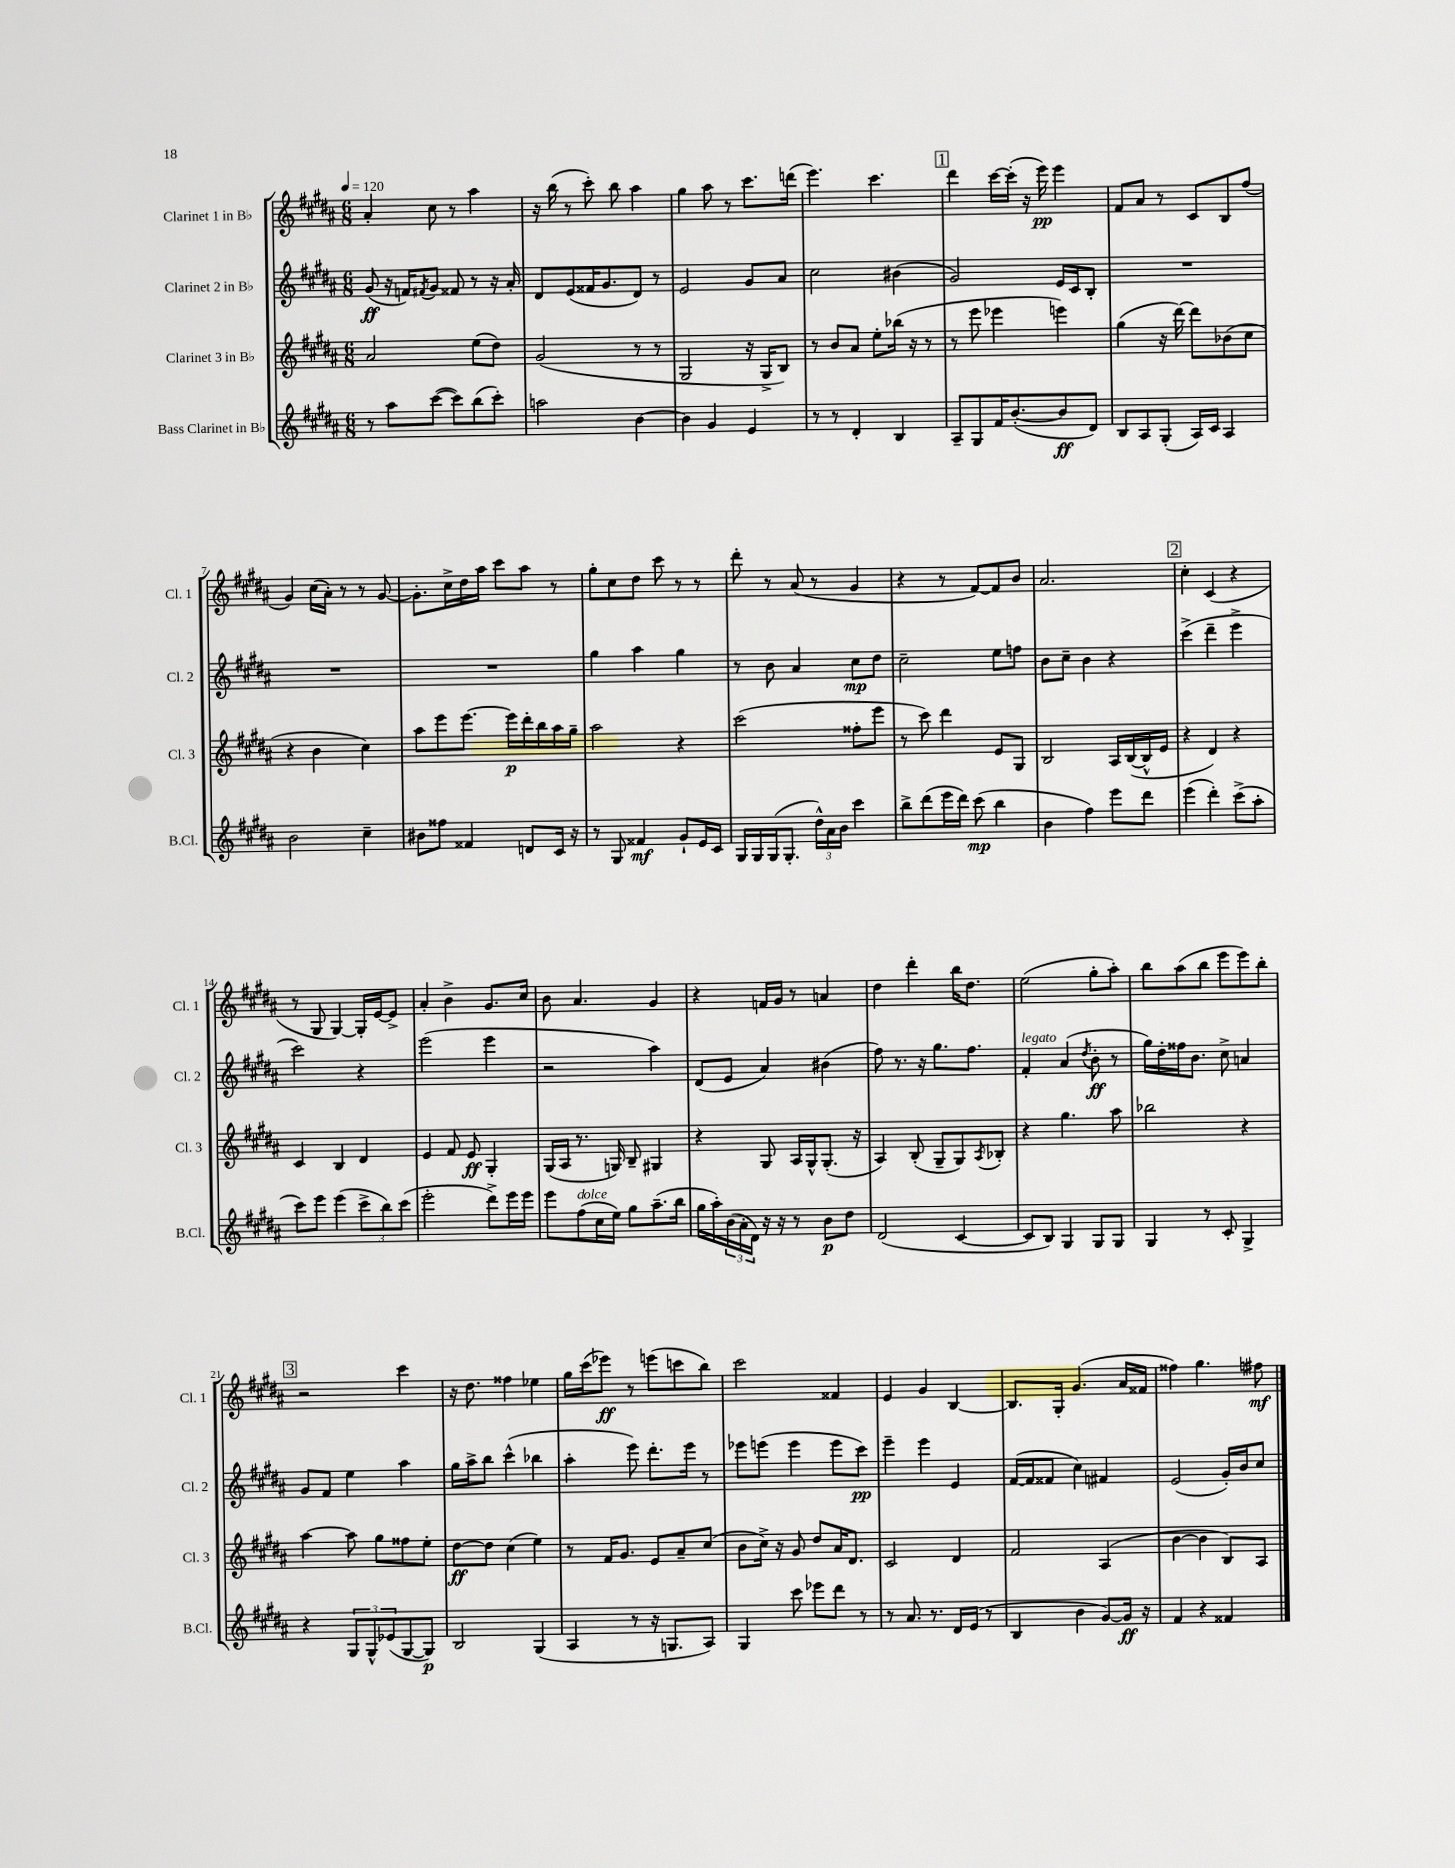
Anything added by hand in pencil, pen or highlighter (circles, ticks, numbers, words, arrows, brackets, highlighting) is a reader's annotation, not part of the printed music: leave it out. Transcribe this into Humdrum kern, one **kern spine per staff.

**kern	**kern	**kern	**kern
*staff4	*staff3	*staff2	*staff1
*clefG2	*clefG2	*clefG2	*clefG2
*k[f#c#g#d#a#]	*k[f#c#g#d#a#]	*k[f#c#g#d#a#]	*k[f#c#g#d#a#]
*M6/8	*M6/8	*M6/8	*M6/8
*MM120	*MM120	*MM120	*MM120
8r	2a#	(8g#	4a#'
8aa#	.	16r	.
.	.	16f)	.
.	.	8qf#	.
([8ccc#	.	8g#	8cc#
8ccc#])	.	8f##	8r
(8bb	(8ee	8r	4aa#
8ccc#')	8dd#)	16r	.
.	.	16a#'	.
=	=	=	=
2aa	(2g#	8d#	16r
.	.	.	(16bb
.	.	(8e	8r
.	.	16f##	8ccc#')
.	.	8.g#	.
.	.	.	8bb
[4b	8r	8d#)	4aa#
.	8r	8r	.
=	=	=	=
4b]	2G#	2e	4gg#
4g#	.	.	8aa#
.	.	.	8r
4e	16r	8g#	8.ccc#
.	16G#^	.	.
.	8B)	8a#	.
.	.	.	(16ddd
=	=	=	=
8r	8r	2cc#	4.eee)
8r	8b	.	.
4d#'	8a#	.	.
.	8ee'	.	4.ccc#
4B	(16bb-	(4b#	.
.	16r	.	.
.	8r	.	.
=	=	=	=
8A#~	8r	2g#)	4ddd#
8G#	8eee	.	.
16f#	4eee-	.	[16ccc#
([8.b'	.	.	(16ccc#']
.	.	.	16r
.	.	.	16eee)
8b]	4eee)	16e	4eee
.	.	16c#	.
8d#)	.	8B'	.
=	=	=	=
8B	(4gg#	2.r	8f#
8A#	.	.	8a#
(8G#'	16r	.	8r
.	[16ddd#)	.	.
16A#)	8ddd#]	.	8c#
16c#	.	.	.
4A#	(8b-	.	8B
.	8cc#	.	(8ff#
=	=	=	=
2b	4r	2.r	4g#)
.	4b	.	(16cc#
.	.	.	16a#')
.	.	.	8r
4cc#~	4cc#)	.	8r
.	.	.	[8g#
=	=	=	=
8b#	8aa#	2.r	8.g#']
8ff##	8eee	.	.
.	.	.	16cc#^
4f##	[8.eee	.	16dd#
.	.	.	16aa#
.	.	.	8ccc#
.	16eee]	.	.
8d	16ddd#'	.	8aa#
.	16bb	.	.
16c#	16aa#	.	8r
16r	16gg#~	.	.
=	=	=	=
8r	2aa#	4gg#	8gg#'
8G#	.	.	8cc#
4f##	.	4aa#	8dd#
.	.	.	8ccc#
8g#`	4r	4gg#	8r
16e	.	.	8r
16c#	.	.	.
=	=	=	=
16G#	(2ccc#	8r	8ddd#'
16G#	.	.	.
(16G#	.	8b	8r
8.G#'	.	.	.
.	.	4a#	(8a#
24dd#^^)	.	.	8r
24a#	.	.	.
24b	.	.	.
4ccc#	8ff##'	8cc#	4g#
.	8eee	8dd#	.
=	=	=	=
8bb^	8r	2cc#~	4r
(8ddd#	8ccc#)	.	.
16eee	4ddd#	.	8r
16ddd#)	.	.	.
(8ccc#	.	.	[8f#)
4bb	8e	8ee	8f#]
.	8G#	8ff	8b
=	=	=	=
4b	2B	8b	2.a#
.	.	8cc#~	.
4ff#)	.	4b	.
8eee	16A#	4r	.
.	([16B	.	.
8ddd#	16B^^]	.	.
.	16e	.	.
=	=	=	=
(4eee	4r	(4ccc#^	4cc#'
4ddd#')	4d#)	4ddd#~	(4c#
(8ccc#^	4r	4eee^	4r
8aa#'	.	.	.
=	=	=	=
8ccc#)	4c#	2ccc#)	8r
8eee	.	.	8G#
(4eee	4B	.	[4G#)
12ccc#^	4d#	4r	16G#']
.	.	.	[16e
12bb)	.	.	.
.	.	.	8e^]
(12ccc#	.	.	.
=	=	=	=
2eee'	4e	(2eee	4a#'
.	8f#	.	4b^
.	8e	.	.
8ddd#^)	4G#'	4eee	8.g#
16eee	.	.	.
16eee	.	.	16cc#
=	=	=	=
8eee	(16G#	2r	8b
.	16A#	.	.
(8ff#	8.r	.	4.a#
16cc#	.	.	.
16ee)	16G)	.	.
8gg#	8B~	.	.
(8.aa#~	4G#	4aa#)	4g#
16bb	.	.	.
=	=	=	=
16gg#	4r	(8d#	4r
16aa#')	.	.	.
(24b	.	8e	.
24a#'	.	.	.
24d#)	.	.	.
16r	8G#	4a#)	16f
16r	.	.	16g#
8r	16A#	.	8r
.	16G#^^	.	.
8b	(8.G#'	(4b#	4a
8dd#	.	.	.
.	16r	.	.
=	=	=	=
(2d#	4A#)	8ff#)	4dd#
.	.	8.r	.
.	(8B'	.	4ddd#'
.	.	16r	.
.	8G#~	8.gg#	.
[4c#	8G#)	.	16bb
.	.	8.ff#	8.dd#
.	8qA#	.	.
.	8B-'	.	.
=	=	=	=
8c#]	4r	4f#'	(2ee
8B)	.	.	.
4G#	4.gg#	(4a#	.
.	.	8qdd#	.
8G#	.	8b'	8gg#'
8G#	8aa#	8r	8aa#')
=	=	=	=
4G#	2bb-	16gg#)	8bb
.	.	16dd#'	.
.	.	16ff##	(8aa#
.	.	8.b	.
8r	.	.	8bb
8c#'	.	8cc#^	8eee
4G#^	4r	4a	8eee)
.	.	.	8bb'
=	=	=	=
4r	[4aa#	8g#	2r
.	.	8f#	.
12G#	8aa#]	4ee	.
12G#^^	.	.	.
.	8gg#	.	.
(12e-	.	.	.
[8G#	8ff##	4aa#	4ccc#
8G#])	8ee'	.	.
=	=	=	=
2B	[8dd#	16gg#	16r
.	.	16aa#^	8.dd#
.	8dd#]	8bb	.
.	(4cc#	(4ccc#^^	4ff##
(4G#	4ee)	4bb-	4ee-
=	=	=	=
4A#	8r	4aa#'	16gg#
.	.	.	(16ccc#
.	16f#	.	8eee-)
.	8.g#	.	.
8r	.	8eee)	8r
16r	8e	8.ddd#'	(8eee
8.G	.	.	.
.	8a#~	.	8ccc
.	.	16eee	.
8A#)	(8cc#	8r	8bb)
=	=	=	=
4G#	8b	8eee-	2ccc#
.	16cc#^)	(8eee	.
.	16r	.	.
8ccc#	8g#	4eee	.
8eee-	8dd#	.	.
8ddd#	16a#	8eee	4f##
.	8.d#	.	.
8r	.	8ccc#)	.
=	=	=	=
8r	2c#	4eee~	4e
8.a#	.	.	.
.	.	4eee	4g#
8.r	.	.	.
16d#	4d#	4e	[4B
(16e	.	.	.
8r	.	.	.
=	=	=	=
4B	2f#	([16f#	8.B]
.	.	16f#]	.
.	.	8f##	.
.	.	.	16G#'
4b	.	4cc#)	(4.g#
[8g#)	(4A#	4f#	.
16g#]	.	.	16a#
16r	.	.	16f##
=	=	=	=
4f#	[4b	(2e	4ff##)
4r	4b]	.	4.gg#
4f##	8B)	16g#')	.
.	.	16b	.
.	8A#	8cc#	8ff#
==	==	==	==
*-	*-	*-	*-
